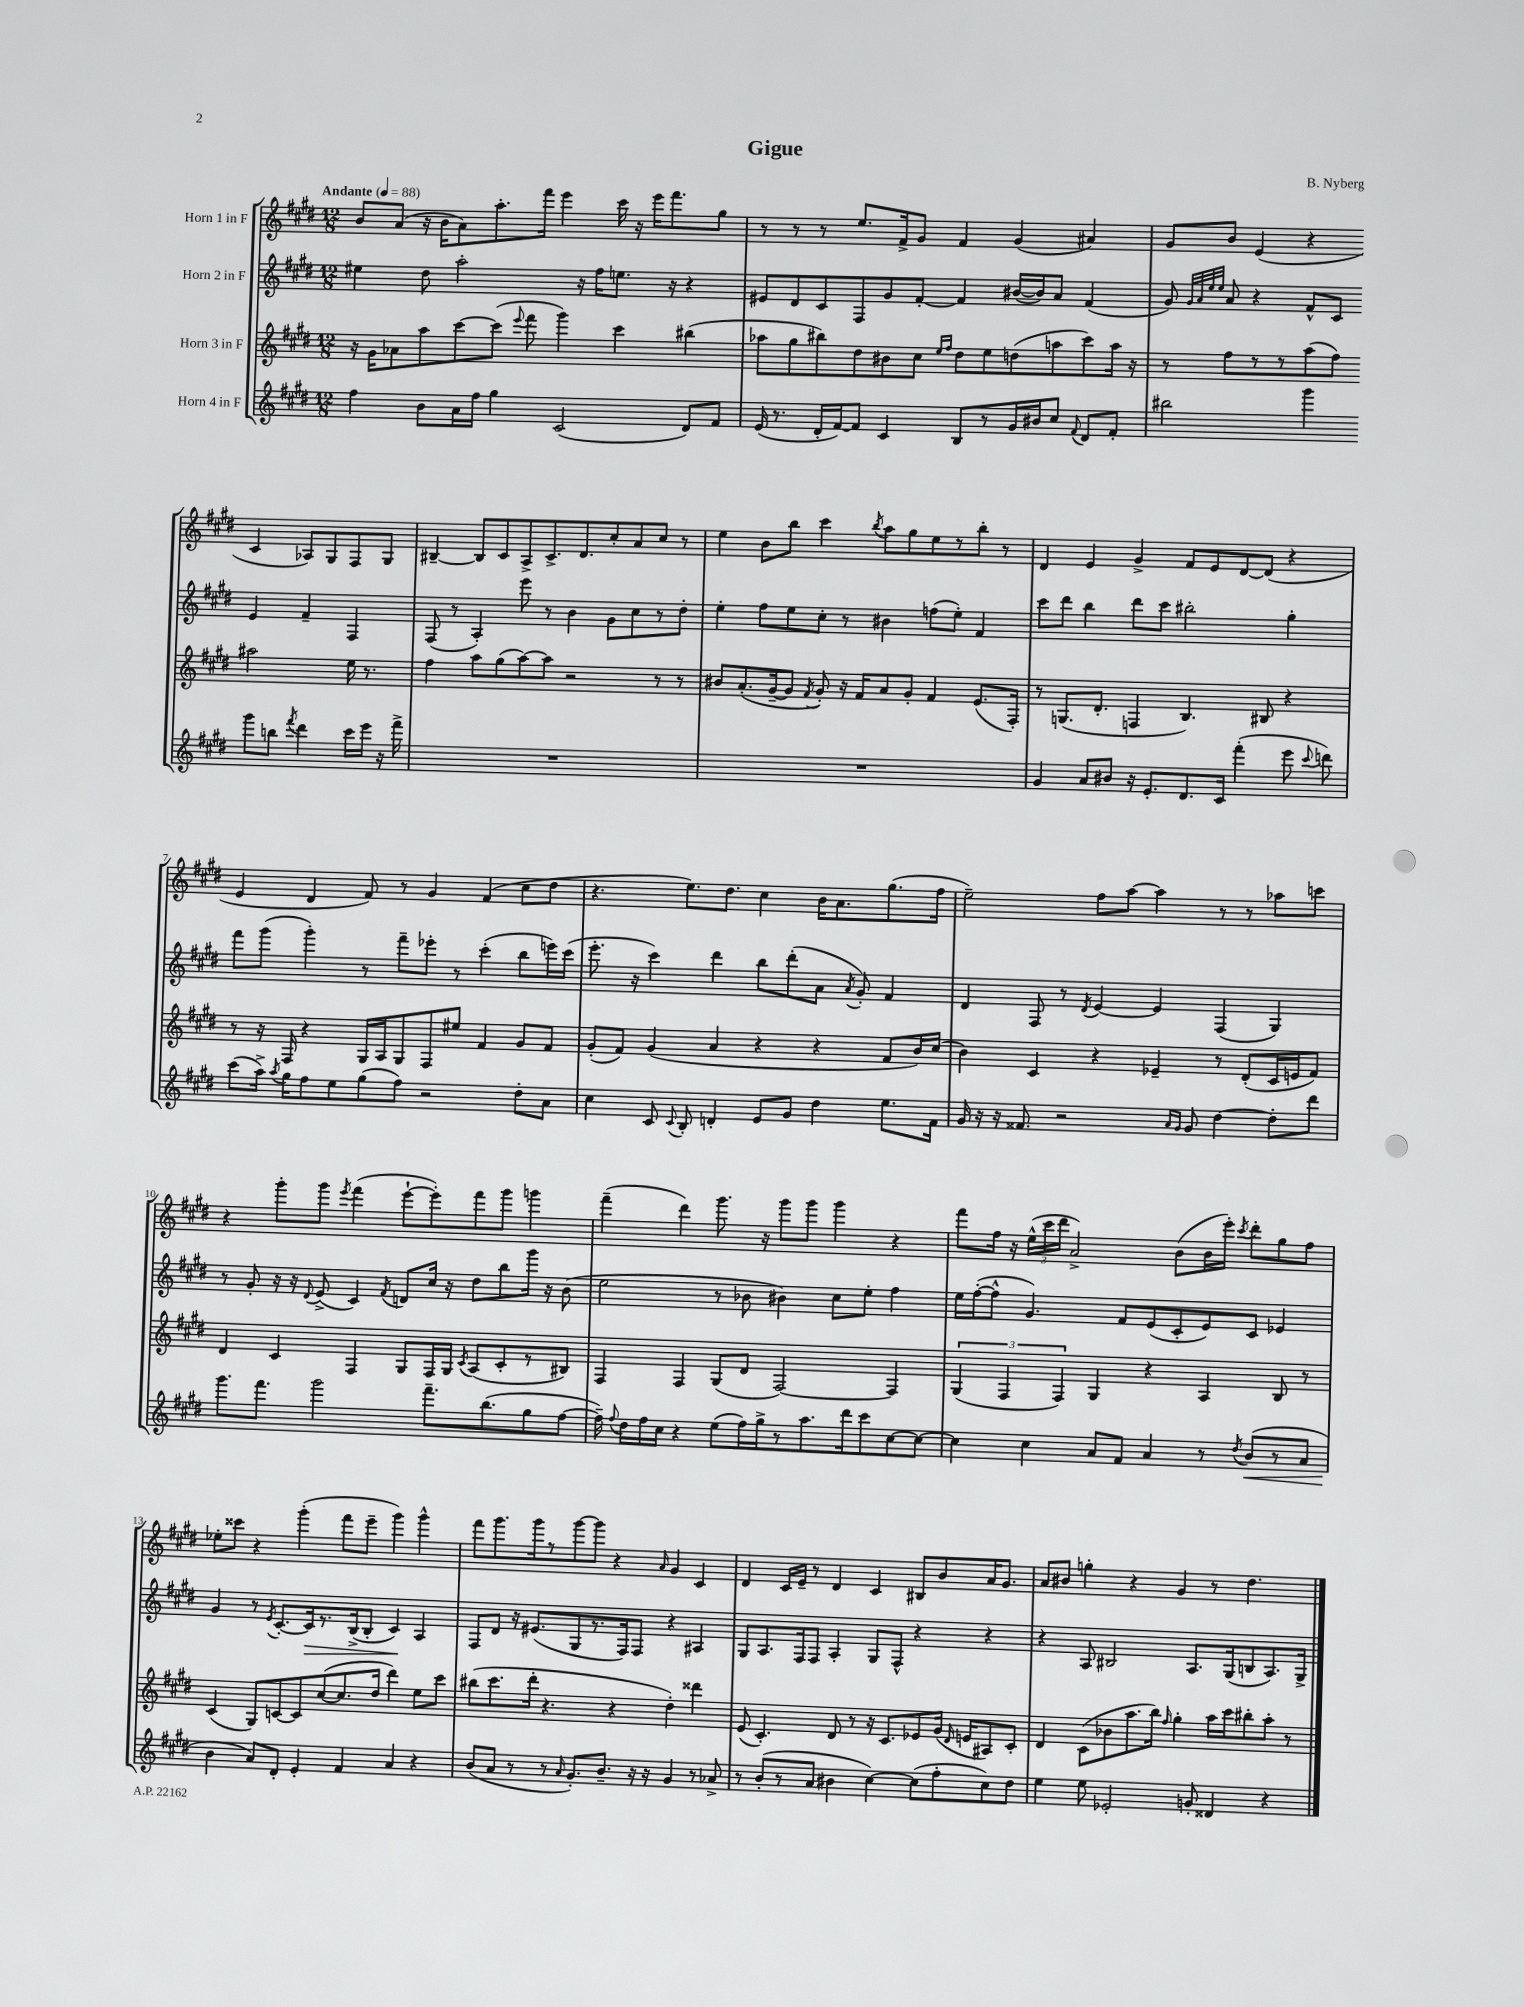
\header { title = "Gigue" composer = "B. Nyberg" }
<<
\new StaffGroup <<
\new Staff = "s0" \with { instrumentName = "Horn 1 in F" } {
    \clef treble \key e \major \numericTimeSignature \time 12/8 \tempo "Andante" 4 = 88
    \autoBeamOff b'8[ a'8]( r16 b'16[ a'8) a''8.-. fis'''16] e'''4 cis'''16 r16 e'''16[ fis'''8. gis''8] |
    r8 r8 r8 e''8.[ fis'16-> gis'8] fis'4 gis'4( ais'4) |
    gis'8[ b'8] e'4( r4 cis'4 aes8[) gis8 fis8 gis8] |
    bis4~-- bis8[ cis'8 a8-> cis'8.-> dis'8. cis''8-. a'8 cis''8] r8 |
    e''4 b'8[ b''8] cis'''4 \acciaccatura { b''8 } a''8[ gis''8 e''8 r8 b''8]-. r8 |
    dis'4 e'4 gis'4-> fis'8[ e'8 dis'8~ dis'8]( r4 |
    e'4 dis'4 fis'8) r8 gis'4 fis'4( cis''8[ dis''8] |
    r4. e''8.[) dis''8.] cis''4 b'16[ a'8. gis''8.( fis''16] |
    e''2--) fis''8[ a''8]~ a''4 r8 r8 aes''8[ c'''8] |
    r4 gis'''8[-. gis'''8] \acciaccatura { e'''8 } fis'''4( e'''8[~-! e'''8-.) fis'''8 gis'''8] g'''4 |
    fis'''4--( dis'''4) gis'''8. r16 gis'''8[ gis'''8] gis'''4 r4 |
    fis'''8[ fis''16] r16 \tuplet 3/2 { e''16[-^( cis'''16 dis'''16] } a'2->) b'8[( b'16 e'''16]-.) \acciaccatura { cis'''8 } dis'''8[-. gis''8 fis''8] |
    ees''8[-. cisis'''8] r4 gis'''4-.( fis'''8[ e'''8]-- gis'''4) gis'''4-^ |
    fis'''8[ gis'''8. gis'''16 r8 gis'''8~ gis'''8] r4 \grace { a'16 } gis'4 cis'4 |
    dis'4 cis'16[ e'16]-- r8 dis'4 cis'4 bis8[ b'8 a'16 gis'8.] |
    a'8[ bis'8] g''4-. r4 gis'4 r8 dis''4. \bar "|." |
}
\new Staff = "s1" \with { instrumentName = "Horn 2 in F" } {
    \clef treble \key e \major \numericTimeSignature \time 12/8
    \autoBeamOff eis''4 dis''8 a''2-. r16 fis''16[ e''8.] r16 r4 |
    eis'8[ dis'8 cis'8 fis8 gis'8 fis'8]~-. fis'4 bis'16[~( bis'16) a'8] fis'4( |
    gis'8) \grace { gis'32[ a'32 e''32 e''32] } a'8 r4 fis'8[-^ cis'8] e'4 fis'4-- fis4 |
    fis8( r8 a4-.) e'''8 r8 b'4 gis'8[ cis''8 r8 dis''8]-. |
    e''4-. fis''8[ e''8 cis''8]-. r8 bis'4 f''8[( e''8]-.) fis'4 |
    cis'''8[ dis'''8] b''4 dis'''8[ cis'''8] bis''2-. gis''4-. |
    fis'''8[ gis'''8]( gis'''4-.) r8 fis'''8[-- ees'''8]-. r8 cis'''4-.( b''8[ e'''16) cis'''16]( |
    e'''8.-. r16 cis'''4) dis'''4 b''8[ dis'''8-.( a'8] \acciaccatura { a'8 } gis'8-.) fis'4 |
    dis'4 fis8 r8 \acciaccatura { dis'8 } e'4~ e'4 fis4( gis4) |
    r8 gis'8-. r16 r16 \appoggiatura { dis'8 } e'8->( cis'4) \acciaccatura { fis'8 } d'8[ cis''16] r16 dis''8[ b''8 gis'''16] r16 b'8( |
    e''2 r8 bes'8 bis'4) cis''8[ e''8]-. fis''4 |
    e''16[ fis''16~-.( fis''8]-^ gis'4.) fis'8[ e'8( cis'8-. e'8) cis'8] ees'4 |
    gis'4 r8 \acciaccatura { e'8 } cis'8.[~-. cis'16\> r8. b16->( b8]-. cis'4\!) a4 |
    fis8[ dis'8] r16 eis'8.[( gis8 r8. fis16) fis8] r4 ais4 |
    gis8[ a8. fis16 fis8] a4-. gis8[ fis8]-^ r4 r4 |
    r4 a8 bis2 a8.[ gis16( b8 a8.) gis16]-> \bar "|." |
}
\new Staff = "s2" \with { instrumentName = "Horn 3 in F" } {
    \clef treble \key e \major \numericTimeSignature \time 12/8
    \autoBeamOff r16 gis'16[ aes'8 a''8 cis'''8~ cis'''8]( \appoggiatura { e'''8 } fis'''8 gis'''4) cis'''4 bis''4( |
    aes''8[ gis''8 bis''8) dis''8 bis'8 cis''8] \grace { e''16[ fis''16] } dis''8[ e''8 d''8( a''8 cis'''8) a''16] r16 |
    r8 fis''8[ r8 r8 a''8( fis''8]) ais''2 e''16 r8. |
    fis''4 a''8[ gis''8( a''8~) a''8] r2 r8 r8 |
    bis'8[ a'8.-.( gis'16~-- gis'8] \acciaccatura { fis'8 } gis'8-.) r16 fis'16[ a'8 gis'8]-. fis'4 e'8.[( fis16]-.) |
    r8 g8.[( dis'8.]-. f4 b4.) bis8 r4 |
    r8 r16 fis16 r4 gis16[ a16 gis8 fis8 eis''8] fis'4 gis'8[ fis'8] |
    gis'8[-.( fis'8]) gis'4( a'4 r4 r4 fis'8[ b'16) cis''16]( |
    b'4) cis'4 r4 ees'4-- r8 dis'8[-.( cis'16 e'16 fis'8]) |
    dis'4 cis'4 fis4 gis8[ fis16 gis16] \acciaccatura { cis'8 } a8[( cis'8-. r8 bis8]) |
    fis4 fis4 gis8[( dis'8] fis2~) fis4 |
    \tuplet 3/2 { gis4( fis4 fis4) } gis4 r4 a4 b8 r8 |
    cis'4( gis8[) c'8~ c'8 cis''8~( cis''8. dis''16] dis'''4) e''8[ cis'''8] |
    bis''8[( cis'''8. dis'''16]-. r4. r4 dis''4-.) disis'''4 |
    e'8( cis'4.-.) dis'8 r8 r16 cis'8.[ ees'8 gis'16]( \grace { dis'16 } e'16[ ais8) cis'8]-. |
    dis'4 cis'8[( bes'8 a''8. b''16]) \grace { fis''16 } gis''4-. a''16[ cis'''16 bis''8-. a''8]-. r8 \bar "|." |
}
\new Staff = "s3" \with { instrumentName = "Horn 4 in F" } {
    \clef treble \key e \major \numericTimeSignature \time 12/8
    \autoBeamOff fis''4 b'8[ a'16 fis''16] gis''4 cis'2( dis'8[) fis'8] |
    e'16( r8. dis'16[-. fis'16~) fis'8] cis'4 b8[ r8 gis'16 bis'16 cis''8] \appoggiatura { fis'8 } dis'8[ fis'8]-. |
    bis''2 gis'''4 gis'''8[ b''8] \acciaccatura { fis'''8 } dis'''4 cis'''16[ e'''16] r16 fis'''16-> |
    R1. |
    R1. |
    gis'4 a'8[ bis'8] r16 e'8.[-. dis'8. cis'16] fis'''4-.( e'''8 \appoggiatura { cis'''8 } d'''8) |
    cis'''8[( a''16]->) \acciaccatura { a''8 } gis''16[ fis''8 e''8 gis''8( fis''8]) r2 dis''8[-. a'8] |
    cis''4 cis'8 \appoggiatura { cis'8 } b8-. d'4-. e'8[ gis'8] dis''4 e''8.[ fis'16] |
    gis'16 r16 r16 fisis'8. r2 \grace { a'16[ gis'16] } gis'8 dis''4~ dis''8[-. dis'''8] |
    gis'''8.[ fis'''8.] gis'''2 fis'''8.[-- b''8.( gis''8 fis''8]~ |
    fis''16--) \appoggiatura { fis''8 } dis''16[ fis''16 cis''16] r4 e''8[( fis''16) gis''16-> r8 a''8. dis'''16 cis'''8 cis''8~ cis''8]~ |
    cis''4 cis''4 a'8[ fis'8] a'4 r8 \acciaccatura { dis''8 } b'8[\<( r8 a'8] |
    b'4\! a'8[) dis'8]-. e'4-. fis'4 a'4 r4 |
    b'8[( a'8] r8 r8 \grace { a'16 } gis'8.[-.) b'8.]-- r16 r16 gis'4 r8 aes'8-> |
    r8 b'8[-.( r8 a'8] bis'4 cis''4~) cis''8[( fis''8-. cis''8) dis''8] |
    e''4 e''8 ees'2-. g'8-. disis'4 r4 \bar "|." |
}
>>
>>
